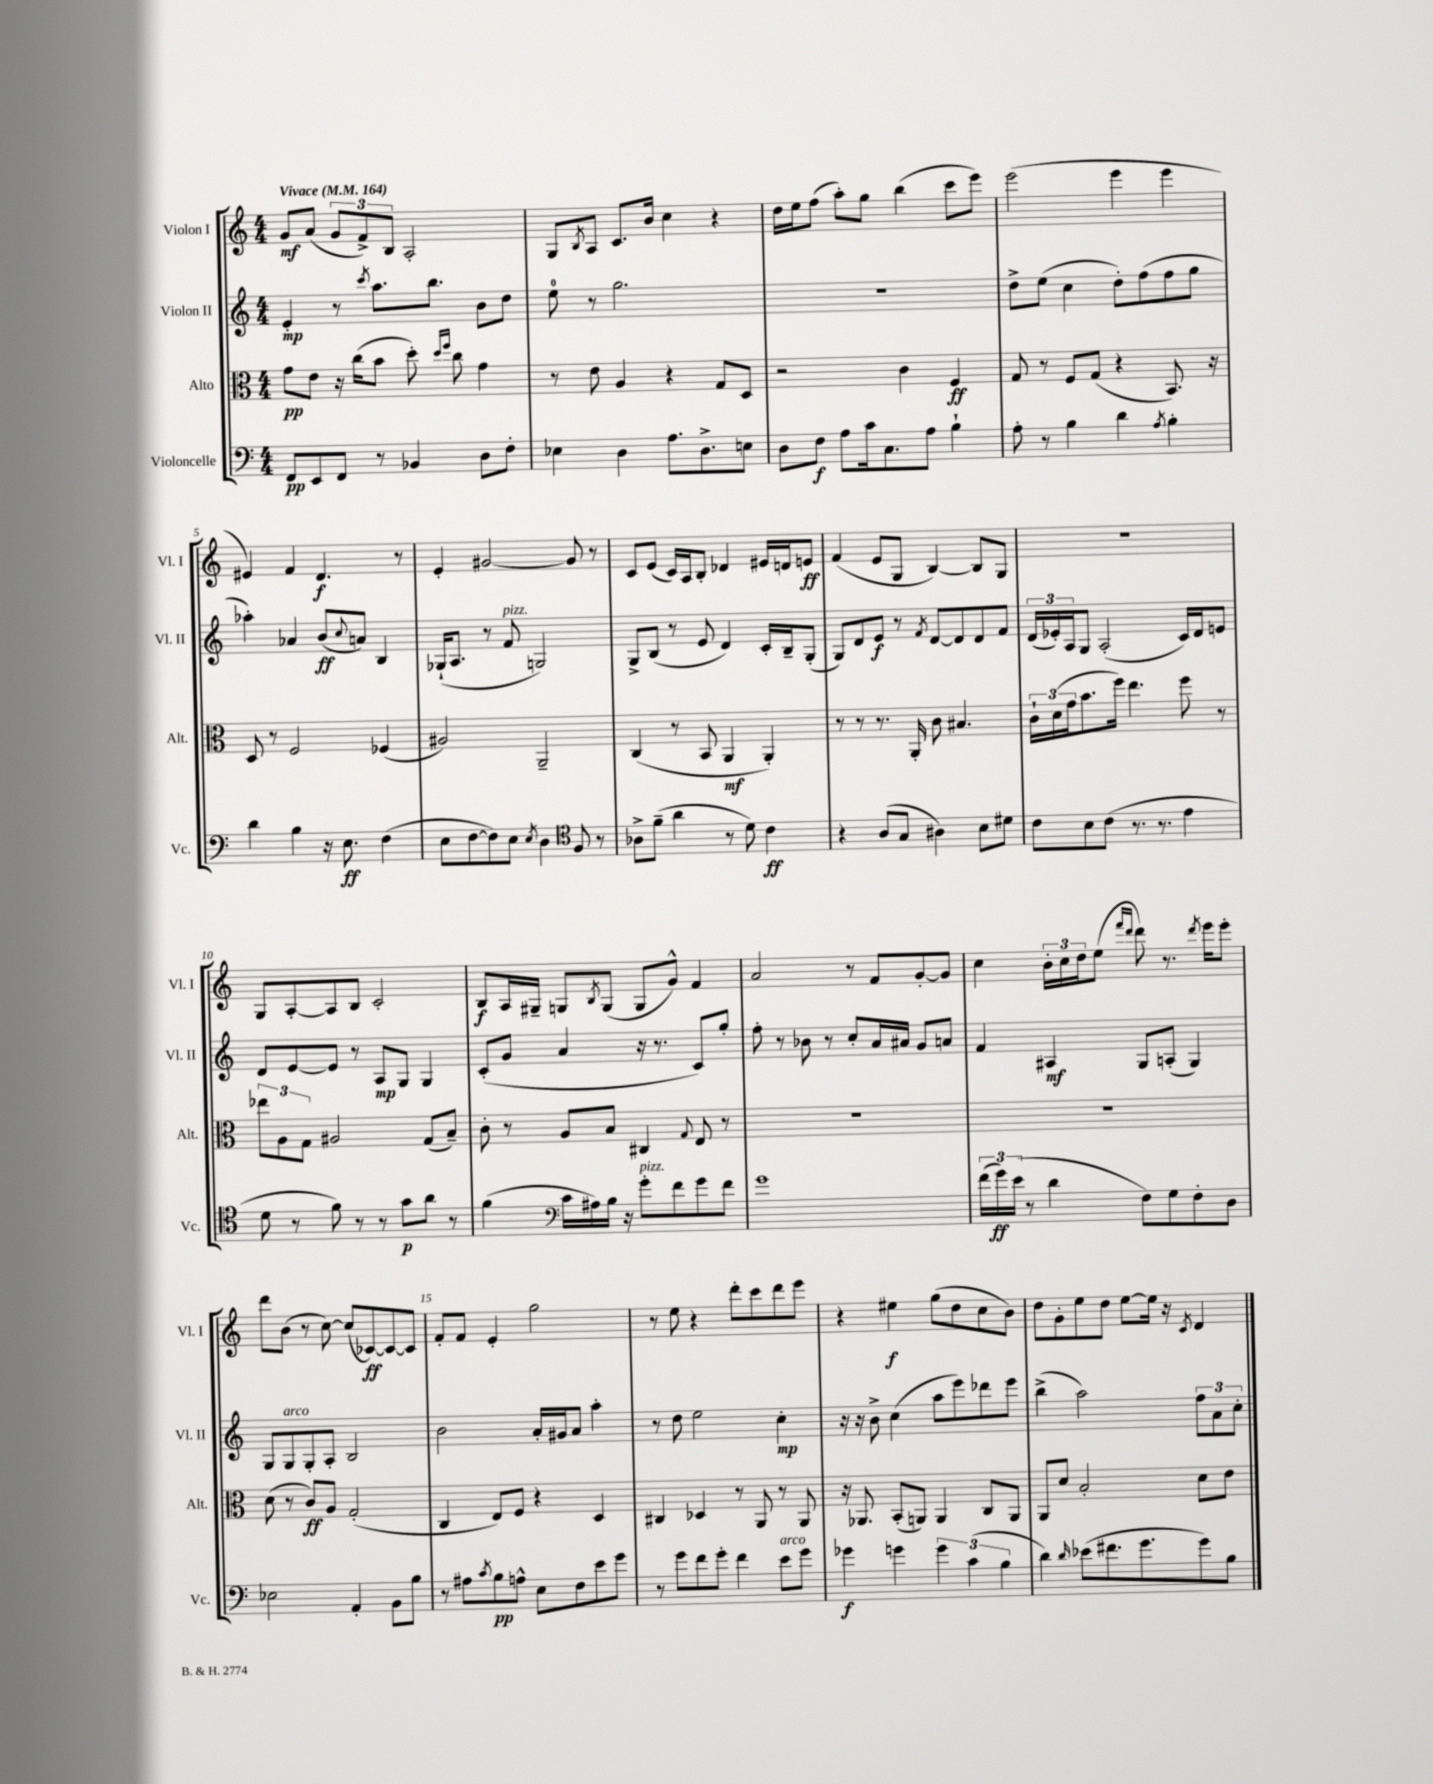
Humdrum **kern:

**kern	**kern	**kern	**kern
*staff4	*staff3	*staff2	*staff1
*clefF4	*clefC3	*clefG2	*clefG2
*k[]	*k[]	*k[]	*k[]
*M4/4	*M4/4	*M4/4	*M4/4
*MM164	*MM164	*MM164	*MM164
8FF/L	8g\L	4e'/	8g/L
8EE/	8e\J	.	(8a/J
8FF/J	16r	8r	12g/L
.	(16cc\LK	.	.
.	.	.	12f^/)
.	.	8qccc/	.
8r	8b\J	8.aa\L	.
.	.	.	12B/J
4BB-/	8dd'\)	.	2A'/
.	.	8.bb\J	.
.	16qqdd/LL	.	.
.	16qqff/JJ	.	.
.	8cc\	.	.
8D\L	4g\	8b\L	.
8F'\J	.	8dd\J	.
=	=	=	=
4E-\	8r	8ee\	8G/L
.	.	.	8qB/
.	8e\	8r	8A/J
4D\	4A/	2.gg\	8.c/L
.	.	.	16b/Jk
8.A\L	4r	.	4cc\
8.D^\	.	.	.
.	8G/L	.	4r
8E\J	8D/J	.	.
=	=	=	=
8D\L	2r	1r	16dd\LL
.	.	.	16ee\J
8F\J	.	.	(8ff\J
8A\L	.	.	8aa'\L)
16c\k	.	.	8gg\J
8.C\	.	.	.
.	4c\	.	(4bb\
8A\J	.	.	.
4B`\	4F/	.	8ccc\L
.	.	.	8eee\J)
=	=	=	=
8A'\	8G/	8dd^\L	(2eee\
8r	8r	(8ee\J	.
4B\	8F/L	4cc\	.
.	(8G/J	.	.
4d\	4r	8dd'\L)	4eee\
.	.	(8ff\	.
8qA/	.	.	.
4B'\	8.BB/)	8ff\	4eee\
.	.	8gg\J	.
.	16r	.	.
=	=	=	=
4d\	8D/	4aa-'\)	4e#/)
.	8r	.	.
4B\	2F/	4a-/	4f/
16r	.	(8b/L	4.d/
8.E\	.	.	.
.	.	8qqcc/	.
.	.	8a/J)	.
(4F\	(4F-/	4B/	.
.	.	.	8r
=	=	=	=
8E\L	2A#/)	(16G-`/LK	4e'/
.	.	8.A/J	.
[8F\	.	.	.
8F\])	.	8r	[2g#/
8E\J	.	8f/	.
8qE/	.	.	.
4D\	2AA~/	2G/)	.
*clefC4	*	*	*
8F/	.	.	8g#/]
8r	.	.	8r
=	=	=	=
8A-^\L	(4C/	8G^/L	8c/L
(8f~\J	.	(8B/J	(8e/J
4a\	8r	8r	16c/LL)
.	.	.	16A/J
.	8BB/	8e/	8B'/J
8r	4AA/	4d/)	4d-/
8d\)	.	.	.
4c\	4AA'/)	16c'/LL	16e#/LL
.	.	16B~/J	16d/J
.	.	(8G'/J	8e/J
=	=	=	=
4r	8r	8G/L)	(4f/
.	8r	8d/	.
(8A/L	8.r	8e/J	8e/L
8G/J	.	8r	8G/J
.	16AA'/	.	.
.	.	8qf/	.
4A#\)	8c\	[8d/L	[4B/)
.	4.B#/	8d/]	.
8B\L	.	8d/	8B/]L
8d#\J	.	8f/J	8G/J
=	=	=	=
8c\L	24c`\LL	(24d/LL	1r
.	(24d\	24e-'/)	.
.	24g\J	24A/J	.
8B\	8.b\	8G/J	.
(8c\J	.	(2A'/	.
.	16ff\Jk)	.	.
8.r	4.ee\	.	.
8.r	.	.	.
4e\	8ff\	16c/LL)	.
.	.	16d/J	.
.	8r	8e/J	.
=	=	=	=
8d\	12ee-\L	8d/L	8G/L
.	12A\	.	.
8r	.	[8e/	[8A'/
.	12G\J	.	.
8f\)	2A#/	8e/]J	8A/]
8r	.	8r	8B/J
8r	.	8A/L	2c'/
8g\L	.	8G/J	.
8a\J	(8G/L	4G/	.
8r	8B~/J)	.	.
=	=	=	=
(4f\	8c'\	(8c'/L	8B/L
.	8r	8g/J	16A/L
.	.	.	16G#~/JJ
*clefF4	*	*	*
16c\LL	8A/L	4a/	8G/L
16A#\)	.	.	.
.	.	.	8qB/
16B\JJ	8B/J	.	(8G/J
16r	.	.	.
8g'\L	4C#/	16r	8G/L
.	.	8.r	.
8f\	.	.	8g^^/J)
.	8qqG/	.	.
8g\	8E/	8c/L)	4f/
8f\J	8r	8gg'/J	.
=	=	=	=
1g	1r	8ff'\	2a/
.	.	8r	.
.	.	8b-\	.
.	.	8r	.
.	.	8cc'/L	8r
.	.	16a/L	8f/L
.	.	16a#/JJ	.
.	.	8g/L	[8g'/
.	.	8a/J	8g/]J
=	=	=	=
(24f\LL	1r	4f/	4cc\
24g\)	.	.	.
(24e\JJ	.	.	.
8r	.	.	.
4d\	.	4A#/	24b'\LL
.	.	.	24cc\
.	.	.	24dd\J
.	.	.	(8ee\J
.	.	.	16qqfff/LL
.	.	.	16qqddd/JJ
8F\L)	.	8G/L	8ddd\)
8G\	.	(8A'/J	8.r
8F'\	.	4G/)	.
.	.	.	8qddd/
.	.	.	16eee\LK
8D\J	.	.	8eee'\J
=	=	=	=
2E-\	(8d\	8G/L	8ddd\L
.	8r	8G/	(8b\J
.	8c/L)	8G'/	8r
.	8A/J	8A'/J	[8cc\)
4AA'/	(2G'/	2B/	(8cc/]L
.	.	.	[8c-/)
8BB\L	.	.	8c-/_
8B\J	.	.	8c-/]J
=	=	=	=
8r	4C/	2b\	8f'/L
8A#\L	.	.	8f/J
8qc/	.	.	.
8B\	8E/L)	.	4e'/
8A^^\J	8F/J	.	.
8E\L	4r	16a'/LL	2gg\
.	.	16g#/J	.
8F\	.	8a/J	.
8e\	4D/	4aa'\	.
8g\J	.	.	.
=	=	=	=
8r	4C#/	8r	8r
8g\L	.	8dd\	8ee\
8f\	4D-/	2ee\	4r
8g'\J	.	.	.
4f\	8r	.	8ddd'\L
.	8AA/	.	8ccc\
8e\L	8r	4cc'\	8ddd\
8g\J	8AA/	.	8eee\J
=	=	=	=
4g-\	16r	16r	4r
.	8.AA-/	16r	.
.	.	8b^\	.
4g\	(8BB'/L	(4cc\	4ee#\
.	8AA/J)	.	.
6g\	4AA/	8aa\L	(8gg\L
.	.	8eee\)	8dd\
(6c\	.	.	.
.	8C/L	8ddd-\	8cc\
6B\	.	.	.
.	8AA/J	8eee\J	8b\J)
=	=	=	=
4d\)	8AA/L	(4bb^\	8dd\L
.	8d/J	.	8g'\
16qqd/	.	.	.
(8e-\L	2B'/	2aa\)	8ee\
8.f#\	.	.	8dd\J
.	.	.	[8ee\L
8.g\	.	.	.
.	.	.	16ee\]Jk
.	.	.	16r
.	.	.	8qc/
8g\)	8d\L	12ff\L	4d/
.	.	12a\	.
8B\J	8e\J	.	.
.	.	12cc'\J	.
==	==	==	==
*-	*-	*-	*-
